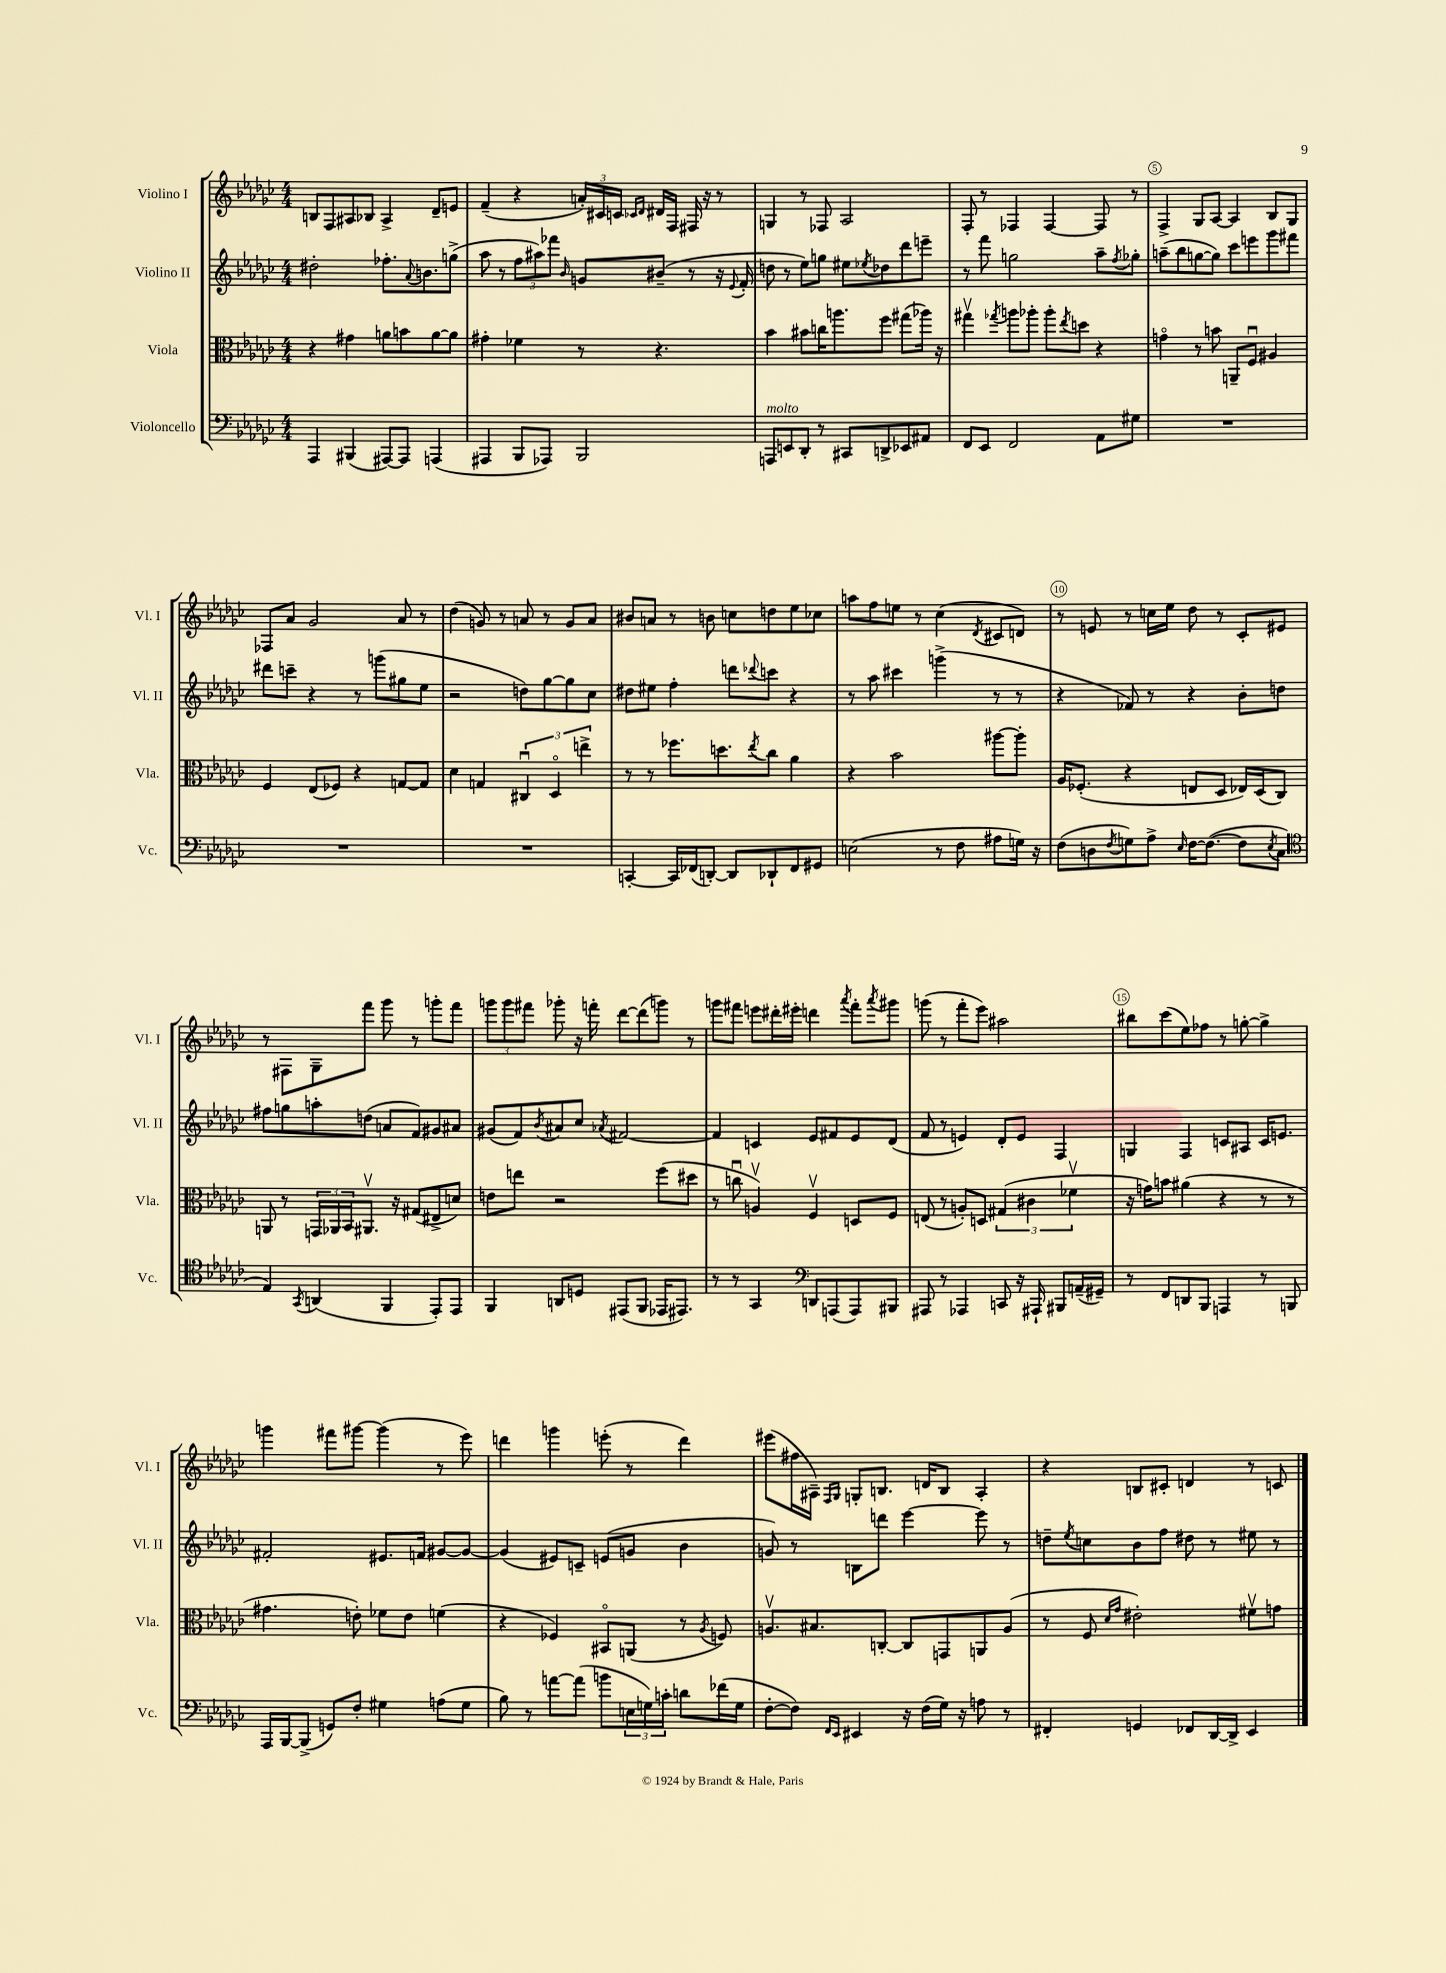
<<
\new StaffGroup <<
\new Staff = "s0" \with { instrumentName = "Violino I" shortInstrumentName = "Vl. I" } {
    \clef treble \key ges \major \numericTimeSignature \time 4/4
    b8 f8 ais8 bes8 ais4-> des'8-- e'8 |
    f'4--( r4 \tuplet 3/2 { a'16-.) cis'16 c'16 } \grace { ces'16 des'16 } dis'16 f16 fis16 r16 r8 |
    g4 r8 fes8 aes2 |
    f8-. r8 fes4 fes4~ fes8 r8 |
    f4-> ges8 aes8~ aes4 bes8 ges8 |
    fes8 aes'8 ges'2 aes'8 r8 |
    des''4( g'8) r8 a'8 r8 g'8 a'8 |
    bis'8 a'8 r8 b'8 c''8 d''8 ees''8 ces''8 |
    a''8 f''8 e''8 r8 ces''4( \acciaccatura { des'8 } cis'8 d'8) |
    r8 e'8 r8 c''16 ees''16 des''8 r8 ces'8-. eis'8 |
    r8 fis8 ges8-- f'''8 ges'''8 r8 g'''8-. f'''8 |
    \tuplet 3/2 { g'''8 g'''8 fis'''8 } ges'''8-. r16 f'''16-. des'''8~ des'''8( g'''8) r8 |
    g'''8 fis'''8 e'''8 dis'''16-. eis'''16-. d'''4 \acciaccatura { aes'''8 } fis'''8-. \acciaccatura { aes'''8 } gis'''8 |
    g'''8( r8 f'''8-. ees'''8) ais''2 |
    bis''8 ces'''8( ees''8) fes''8 r8 g''8~-. g''4-> |
    g'''4 fis'''8 gis'''8~ gis'''4( r8 ees'''8) |
    d'''4 g'''4 e'''8-.( r8 d'''4) |
    eis'''8( fis''16 ais16--) \grace { f16 ges16 } g8-. b8. d'16 b8 ais4-. |
    r4 b8 cis'8-. d'4 r8 c'8 \bar "|." |
}
\new Staff = "s1" \with { instrumentName = "Violino II" shortInstrumentName = "Vl. II" } {
    \clef treble \key ges \major \numericTimeSignature \time 4/4
    dis''2-. fes''8.-. \appoggiatura { aes'8 } b'8. g''8->( |
    aes''8 r8 \tuplet 3/2 { f''8 ais''8) fes'''8 } \grace { bes'16 } g'8 bis'8--( r8 r16 \appoggiatura { ees'8 } f'16-. |
    d''8 r8 ees''8) g''8 eis''8 \acciaccatura { ees''8 } des''8 des'''8 e'''8-- |
    r8 f'''8 g''2 aes''8-- \acciaccatura { f''8 } ges''8-. |
    a''8--( bes''8 g''8~ g''8) ces'''8 e'''8 ges'''8 fis'''8 |
    dis'''8 c'''8-- r4 r8 g'''8( gis''8 ees''8 |
    r2 d''8) ges''8~ ges''8 ces''8 |
    dis''8 eis''8 f''4-. d'''8 \appoggiatura { des'''8 } c'''8 r4 |
    r8 aes''8 cis'''4 g'''4->( r8 r8 |
    r4 fes'8) r8 r4 bes'8-. d''8 |
    fis''8 g''8 a''8-. d''8( a'8 f'8) gis'8 ais'8 |
    gis'8( f'8) \acciaccatura { bes'8 } ais'8 ces''8 \acciaccatura { aes'8 } fis'2~ |
    fis'4 c'4 ees'8 fis'8 ees'8 des'8( |
    f'8 r8 e'4) des'8-. e'8 f4 |
    g4 f4 c'8 ais8 c'16 e'8. |
    fis'2-. eis'8. f'16 gis'8~ gis'8~ |
    gis'4( eis'8) c'8-- e'8( g'8 bes'4 |
    g'8) r8 b8 d'''8 ees'''4~ ees'''8 r8 |
    d''8-- \acciaccatura { ees''8 } c''8 bes'8 f''8 dis''8 r8 eis''8 r8 \bar "|." |
}
\new Staff = "s2" \with { instrumentName = "Viola" shortInstrumentName = "Vla." } {
    \clef alto \key ges \major \numericTimeSignature \time 4/4
    r4 gis'4 a'8 b'8 a'8~ a'8 |
    gis'4-. fes'4 r8 r4. |
    bes'4 bis'8 c''16 a''8. f''8 gis''8( aes''16) r16 |
    gis''4\upbow \acciaccatura { ges''8 } a''8 aes''8-. aes''8-. \acciaccatura { ees''8 } d''8 r4 |
    g'4\flageolet r8 b'8 a,8-- f8\downbow ais4 |
    f4 ees8( fes8) r4 g8~ g8 |
    des'4 g4 \tuplet 3/2 { cis4\downbow des4\flageolet e''4-> } |
    r8 r8 fes''8. d''8. \acciaccatura { ees''8 } ces''8 aes'4 |
    r4 bes'2 ais''8~ ais''8-. |
    aes16 fes8.-.( r4 e8 des8 ees16) des16( ces8) |
    a,8 r8 \tuplet 3/2 { g,16 aes,16 bes,16 } ais,8.\upbow r16 gis8( eis8-> d'8) |
    e'8 e''8 r2 f''8( dis''8 |
    r8 c''8\downbow a4\upbow) f4\upbow d8 f8 |
    e8( r8 a8-.) d8 \tuplet 3/2 { gis4( cis'4 fes'4\upbow } |
    r16 g'16) b'8 ais'4( r4 r8 r8 |
    gis'4. e'8-.) fes'8 e'8 f'4( |
    r4 fes4) bis,8\flageolet a,8( r8 \acciaccatura { aes8 } f8) |
    a8.\upbow bis8. c8~-. c8 g,8 a,8 a8( |
    r8 f8 \grace { des'16 ges'16 } eis'2-.) fis'8\upbow g'8 \bar "|." |
}
\new Staff = "s3" \with { instrumentName = "Violoncello" shortInstrumentName = "Vc." } {
    \clef bass \key ges \major \numericTimeSignature \time 4/4
    aes,,4 bis,,4( ais,,8~) ais,,8 a,,4( |
    ais,,4 bes,,8 aes,,8) bes,,2 |
    a,,8^\markup { \italic "molto" } e,8 des,8-. r8 cis,8 d,8-> ees,8 ais,8 |
    f,8 ees,8 f,2 aes,8 gis8 |
    R1 |
    R1 |
    R1 |
    c,4~-. c,16 fes,16( d,8~-.) d,8 des,8-! fes,8 gis,8 |
    e2( r8 f8 ais8 g16) r16 |
    f8( d8 \acciaccatura { f8 } g8) aes8-> \grace { ees16 } f16~ f8.~( f8 \acciaccatura { ees8 } ces8 |
    \clef tenor ees4) \acciaccatura { ges,8 } a,4( f,4 ees,8-.) ees,8 |
    f,4 a,8 d8 eis,8( f,8 ees,16 eis,8.) |
    r8 r8 ges,4 \clef bass d,8 a,,8( a,,8) bis,,8 |
    ais,,8 r8 aes,,4 c,8 r16 ais,,16-! bis,,8 a,16--( gis,16--) |
    r8 f,8 d,8 bes,,8 a,,4 r8 b,,8 |
    aes,,16 bes,,16~ bes,,8->( g,8) f8-. gis4 a8( gis8 |
    bes8) r8 a'8~ a'8( b'8 \tuplet 3/2 { e16 g16) c'16-. } d'8 fes'16( g16 |
    f8~-. f8) \grace { f,16 ees,16 } eis,4 r16 f16( ges16) r16 a8 r8 |
    fis,4-. g,4 fes,8 des,16~ des,16-> ees,4 \bar "|." |
}
>>
>>
\layout { \context { \Score \override BarNumber.break-visibility = ##(#f #t #t) barNumberVisibility = #(every-nth-bar-number-visible 5) \override BarNumber.stencil = #(make-stencil-circler 0.1 0.3 ly:text-interface::print) } }
